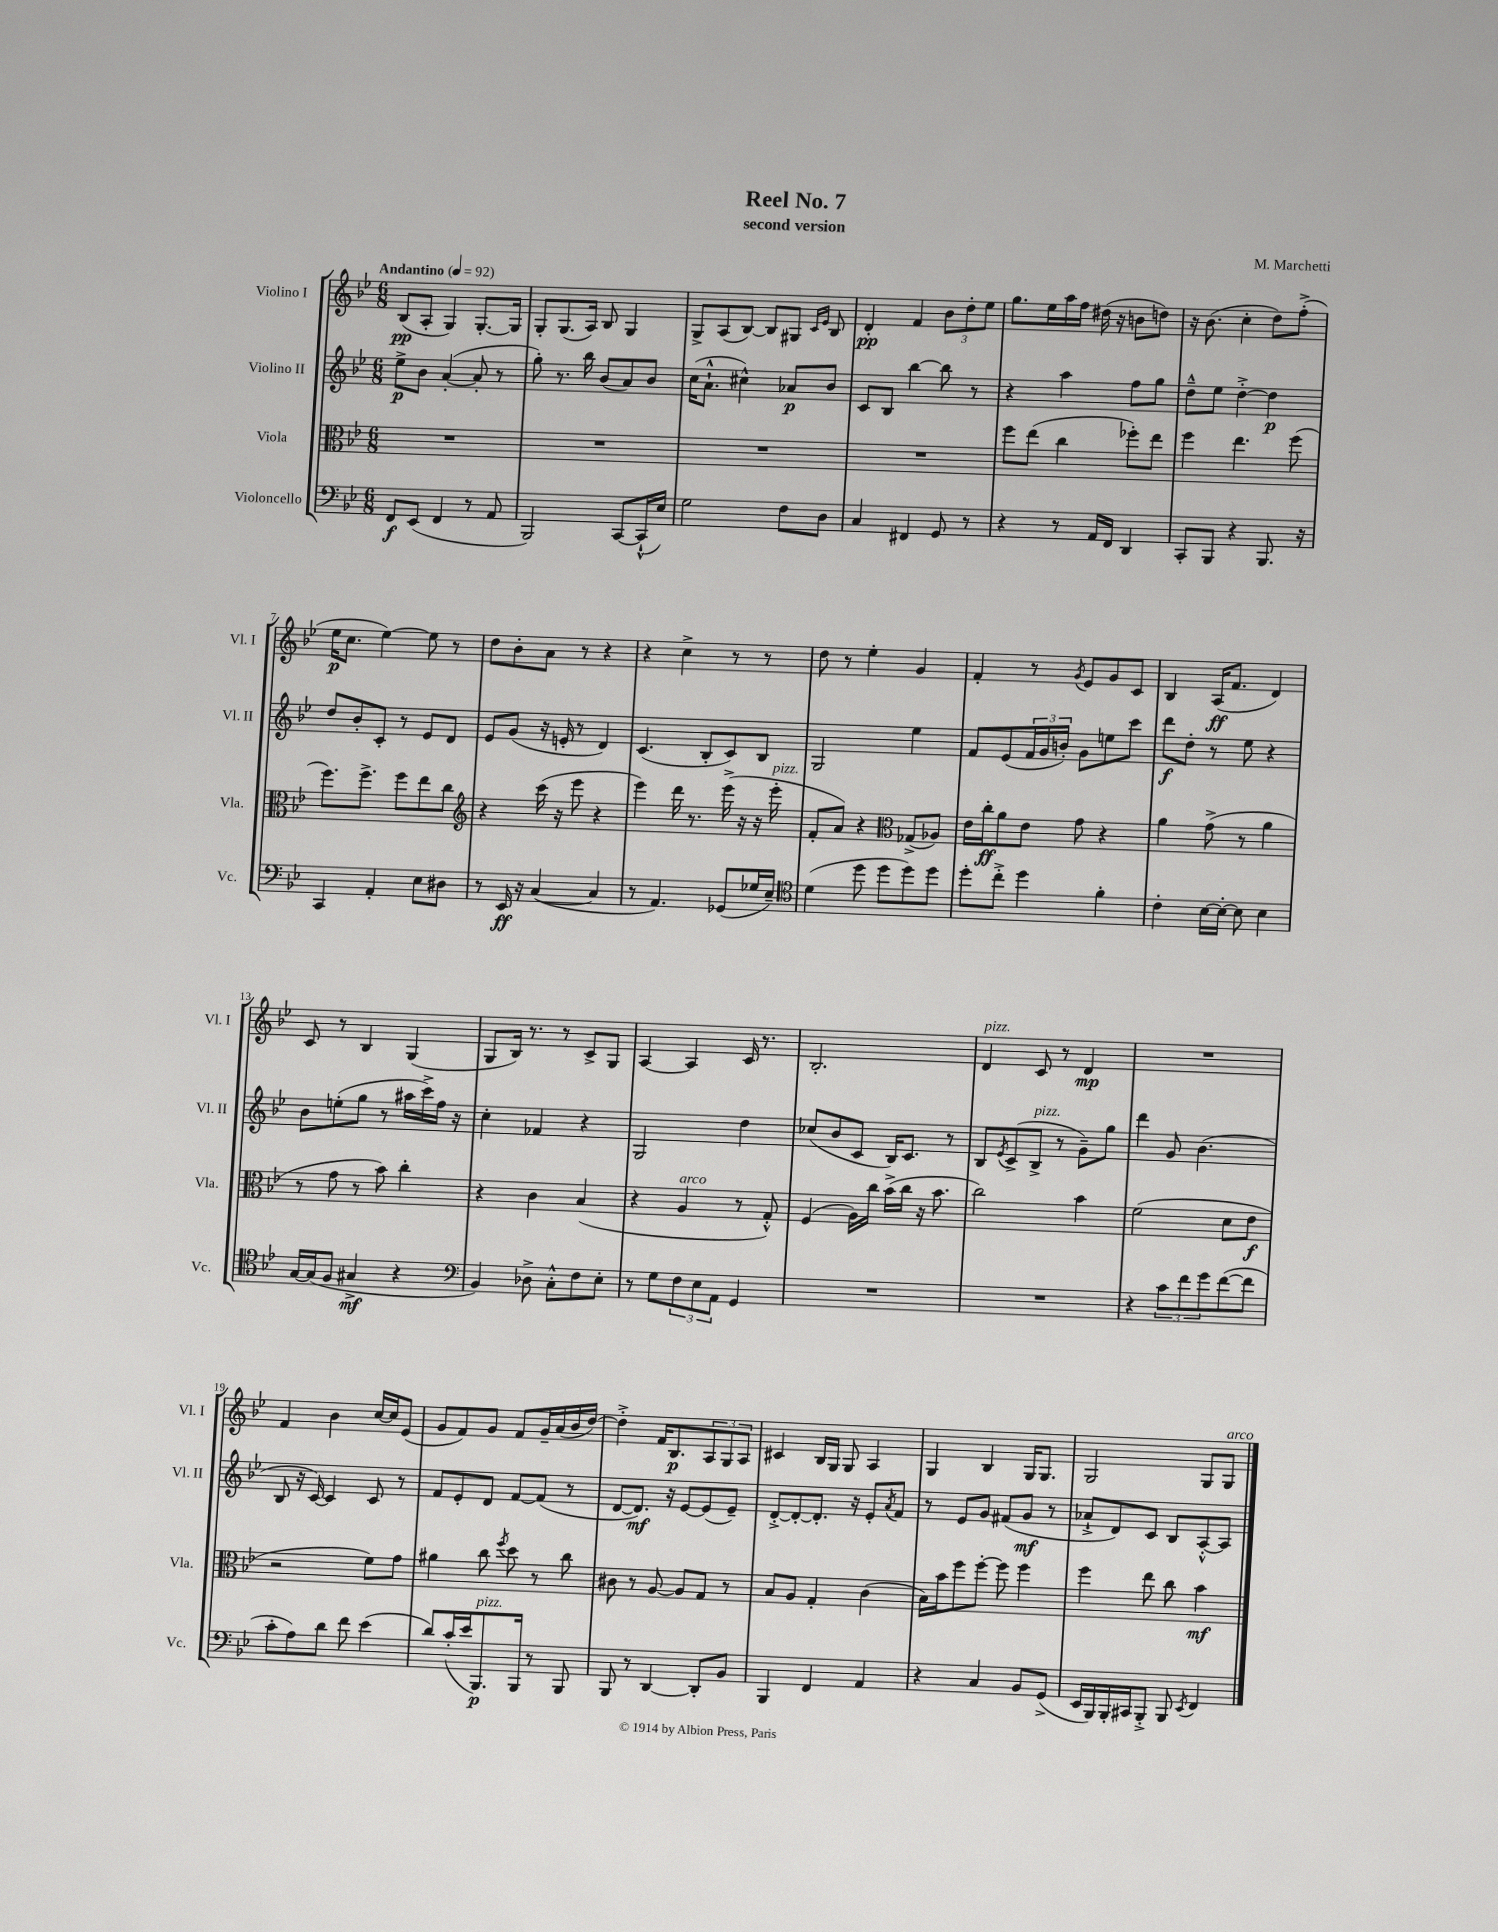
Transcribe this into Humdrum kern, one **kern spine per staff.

**kern	**dynam	**kern	**dynam	**kern	**dynam	**kern	**dynam
*part4	*part4	*part3	*part3	*part2	*part2	*part1	*part1
*staff4	*staff4	*staff3	*staff3	*staff2	*staff2	*staff1	*staff1
*I"Violoncello	*	*I"Viola	*	*I"Violino II	*	*I"Violino I	*
*I'Vc.	*	*I'Vla.	*	*I'Vl. II	*	*I'Vl. I	*
*clefF4	*	*clefC3	*	*clefG2	*	*clefG2	*
*k[b-e-]	*	*k[b-e-]	*	*k[b-e-]	*	*k[b-e-]	*
*M6/8	*	*M6/8	*	*M6/8	*	*M6/8	*
*MM92	*	*MM92	*	*MM92	*	*MM92	*
=1	=1	=1	=1	=1	=1	=1	=1
!	!	!	!	!	!	!LO:TX:a:B:t=Andantino	!
8FF/L	f	2.r	.	8ee-^\L	p	(8B-/L	pp
(8EE-/J	.	.	.	8b-\J	.	8A'/J	.
4FF/	.	.	.	([4a'/	.	4G/)	.
8r	.	.	.	8a'/]	.	[8.G'/L	.
8AA/	.	.	.	8r	.	.	.
.	.	.	.	.	.	16G/Jk]	.
=2	=2	=2	=2	=2	=2	=2	=2
2BBB-/)	.	2.r	.	8gg'\)	.	8G'/L	.
.	.	.	.	8.r	.	(8.G/	.
.	.	.	.	16bb-\	.	16A/Jk)	.
.	.	.	.	(8b-/L	.	8B-/	.
[8CC/L	.	.	.	8a/)	.	4G/	.
(16CC`^^/L]	.	.	.	8b-/J	.	.	.
16E-/JJ)	.	.	.	.	.	.	.
=3	=3	=3	=3	=3	=3	=3	=3
2G\	.	2.r	.	(16cc\KL	.	8G^/L	.
.	.	.	.	8.a`^^\J	.	.	.
.	.	.	.	.	.	(8A/	.
.	.	.	.	4cc#X^^\)	.	[8B-/J)	.
.	.	.	.	.	.	8B-/L]	.
8F\L	.	.	.	8a-X/L	p	8G#X/J	.
.	.	.	.	.	.	16qqc/LL	.
.	.	.	.	.	.	16qqe-/JJ	.
8D\J	.	.	.	8b-/J	.	8B-/	.
=4	=4	=4	=4	=4	=4	=4	=4
4C/	.	2.r	.	8c/L	.	4d'/	pp
.	.	.	.	8B-/J	.	.	.
4FF#X/	.	.	.	[4bb-\	.	4f/	.
8GG/	.	.	.	8bb-\]	.	12b-\L	.
.	.	.	.	.	.	12dd'\	.
8r	.	.	.	8r	.	.	.
.	.	.	.	.	.	12ee-\J	.
=5	=5	=5	=5	=5	=5	=5	=5
4r	.	8ff\L	.	4r	.	8.gg\L	.
.	.	(8ee-\J	.	.	.	.	.
.	.	.	.	.	.	16ee-\L	.
8r	.	4cc\	.	4aa\	.	16aa\	.
.	.	.	.	.	.	16ff\JJ	.
16AA/LL	.	.	.	.	.	(16dd#X\	.
16FF/JJ	.	.	.	.	.	16r	.
4DD/	.	8ff-X'\L)	.	8ff\L	.	8bn\L	.
.	.	8ee-\J	.	8gg\J	.	8ddn\J)	.
=6	=6	=6	=6	=6	=6	=6	=6
8CC'/L	.	4ff\	.	8dd~^^\L	.	16r	.
.	.	.	.	.	.	(8.b-\	.
8BBB-/J	.	.	.	8ee-\J	.	.	.
4r	.	4.ee-\	.	[4dd'^\	.	4cc'\	.
8.BBB-/	.	.	.	4dd\]	p	8dd\L)	.
.	.	(8ff\	.	.	.	(8ff'^\J	.
16r	.	.	.	.	.	.	.
!!LO:LB:g=z
=7	=7	=7	=7	=7	=7	=7	=7
4CC/	.	8.ff\L)	.	8dd/L	.	16ee-\KL	p
.	.	.	.	.	.	8.cc\J	.
.	.	.	.	8b-'/	.	.	.
.	.	8.ff^\J	.	.	.	.	.
4AA'/	.	.	.	8c'/J	.	[4ee-\)	.
.	.	8ff\L	.	8r	.	.	.
8E-\L	.	8ee-\	.	8e-/L	.	8ee-\]	.
8D#X\J	.	8cc\J	.	8d/J	.	8r	.
=8	=8	=8	=8	=8	=8	=8	=8
*	*	*clefG2	*	*	*	*	*
8r	.	4r	.	8e-/L	.	8dd\L	.
16EE-/	ff	.	.	(8g/J	.	8b-'\	.
16r	.	.	.	.	.	.	.
([4C/	.	(16ccc\	.	16r	.	8a\J	.
.	.	16r	.	16en'/	.	.	.
.	.	8eee-\	.	8r	.	8r	.
4C/]	.	4r	.	4d/)	.	4r	.
=9	=9	=9	=9	=9	=9	=9	=9
8r	.	4eee-\)	.	(4.c/	.	4r	.
4.AA/)	.	.	.	.	.	.	.
.	.	16ddd\	.	.	.	4cc^\	.
.	.	8.r	.	.	.	.	.
.	.	.	.	8B-'/L	.	.	.
(8GG-X/L	.	(16eee-^\	.	8c/)	.	8r	.
.	.	16r	.	.	.	.	.
16G-X/L	.	16r	.	8B-/J	.	8r	.
!	!	!LO:TX:a:i:t=pizz.	!	!	!	!	!
16E-~/JJ)	.	16eee-'\	.	.	.	.	.
=10	=10	=10	=10	=10	=10	=10	=10
*clefC4	*	*	*	*	*	*	*
(4d\	.	8f'/L	.	2G/	.	8dd\	.
.	.	8a/J)	.	.	.	8r	.
8dd\	.	4r	.	.	.	4ee-'\	.
8dd\L	.	.	.	.	.	.	.
*	*	*clefC3	*	*	*	*	*
8dd\)	.	(8G-X^/L	.	4ee-\	.	4g/	.
8dd\J	.	8A-X/J)	.	.	.	.	.
=11	=11	=11	=11	=11	=11	=11	=11
8dd'\L	.	16e-\LL	.	8f/L	.	4f'/	.
.	.	16cc'\J	ff	.	.	.	.
8cc'^\J	.	8a\	.	(8e-/	.	.	.
4dd\	.	8e-\J	.	24f/L	.	8r	.
.	.	.	.	24g/	.	.	.
.	.	.	.	24bn'/JJ)	.	.	.
.	.	.	.	.	.	8qg/	.
.	.	8g\	.	8g\L	.	8e-/L	.
4f'\	.	4r	.	8een\	.	8g/	.
.	.	.	.	8ccc\J	.	8c/J	.
=12	=12	=12	=12	=12	=12	=12	=12
4c'\	.	4a\	.	8ddd\L	f	4B-/	.
.	.	.	.	8dd'\J	.	.	.
[16B-\LL	.	(8g^\	.	8r	.	(16A/KL	ff
16B-'\JJ_	.	.	.	.	.	8.f/J	.
8B-\]	.	8r	.	8ee-\	.	.	.
4B-\	.	4a\	.	4r	.	4d/)	.
!!LO:LB:g=z
=13	=13	=13	=13	=13	=13	=13	=13
[16G/LL	.	8r	.	8b-\L	.	8c/	.
(16G/J]	.	.	.	.	.	.	.
8F/J	.	8g\	.	(8een'\	.	8r	.
4G#X^/	mf	8r	.	8gg\J	.	4B-/	.
.	.	8b-\)	.	8r	.	.	.
4r	.	4cc'\	.	16aa#X\LL	.	(4G/	.
.	.	.	.	16ccc^\)	.	.	.
.	.	.	.	16ff\JJ	.	.	.
.	.	.	.	16r	.	.	.
=14	=14	=14	=14	=14	=14	=14	=14
*clefF4	*	*	*	*	*	*	*
4BB-/)	.	4r	.	4cc'\	.	8G/L	.
.	.	.	.	.	.	16B-/Jk)	.
.	.	.	.	.	.	8.r	.
8D-X^\	.	4c\	.	4f-X/	.	.	.
8C'^^\L	.	.	.	.	.	8r	.
8F\	.	(4B-/	.	4r	.	8c^/L	.
8E-'\J	.	.	.	.	.	8G/J	.
=15	=15	=15	=15	=15	=15	=15	=15
8r	.	4r	.	2G/	.	[4A/	.
8G\L	.	.	.	.	.	.	.
!	!	!LO:TX:a:i:t=arco	!	!	!	!	!
12F\	.	4A/	.	.	.	4A/]	.
12E-\	.	.	.	.	.	.	.
12AA\J	.	.	.	.	.	.	.
4GG/	.	8r	.	4dd\	.	16c/	.
.	.	.	.	.	.	8.r	.
.	.	8G'^^/)	.	.	.	.	.
=16	=16	=16	=16	=16	=16	=16	=16
2.r	.	(4F/	.	(8cc-X/L	.	2.B-'/	.
.	.	.	.	8b-/	.	.	.
.	.	16A\LL)	.	8c/J	.	.	.
.	.	16cc\JJ	.	.	.	.	.
.	.	(16b-^\LL	.	16B-/KL)	.	.	.
.	.	16cc\JJ	.	8.c/J	.	.	.
.	.	16r	.	.	.	.	.
.	.	8.b-\	.	.	.	.	.
.	.	.	.	8r	.	.	.
=17	=17	=17	=17	=17	=17	=17	=17
!	!	!	!	!	!	!LO:TX:a:i:t=pizz.	!
2.r	.	2cc\)	.	8B-/L	.	4d/	.
.	.	.	.	8qe-/	.	.	.
.	.	.	.	(8c^/	.	.	.
!	!	!	!	!LO:TX:a:i:t=pizz.	!	!	!
.	.	.	.	8B-^/J	.	8c/	.
.	.	.	.	8r	.	8r	.
.	.	4b-\	.	8g~\L)	.	4d/	mp
.	.	.	.	8gg\J	.	.	.
=18	=18	=18	=18	=18	=18	=18	=18
4r	.	(2f\	.	4ddd\	.	2.r	.
12c\L	.	.	.	8g/	.	.	.
12f\	.	.	.	.	.	.	.
.	.	.	.	(4.b-\	.	.	.
12g\	.	.	.	.	.	.	.
([8f\	.	8d\L	.	.	.	.	.
8f\J]	.	8e-\J	f	.	.	.	.
!!LO:LB:g=z
=19	=19	=19	=19	=19	=19	=19	=19
8c'\L	.	2r	.	8B-/	.	4f/	.
8A\)	.	.	.	16r	.	.	.
.	.	.	.	[16c/)	.	.	.
8d\J	.	.	.	4c/]	.	4b-\	.
8f\	.	.	.	.	.	.	.
(4e-\	.	8f\L)	.	8c/	.	[16cc/LL	.
.	.	.	.	.	.	16cc/J]	.
.	.	8g\J	.	8r	.	(8e-/J	.
=20	=20	=20	=20	=20	=20	=20	=20
8d/L)	.	4a#X\	.	8f/L	.	8g/L	.
(16c'/L	.	.	.	8e-'/	.	8f/)	.
16e-/J	.	.	.	.	.	.	.
!LO:TX:a:i:t=pizz.	!	!	!	!	!	!	!
8.BBB-/)	p	8cc\	.	8d/J	.	8g/J	.
.	.	8qff/	.	.	.	.	.
.	.	8dd\	.	[8f/L	.	8f/L	.
16BBB-/Jk	.	.	.	.	.	.	.
8r	.	8r	.	(8f/J]	.	16g~/L	.
.	.	.	.	.	.	(16a/	.
8BBB-/	.	8cc\	.	8r	.	16b-/	.
.	.	.	.	.	.	[16dd/JJ)	.
=21	=21	=21	=21	=21	=21	=21	=21
8BBB-/	.	8c#X\	.	[8d/L	.	4dd'^\]	.
8r	.	8r	.	8.d/J])	mf	.	.
[4DD/	.	[8A/	.	.	.	16f/KL	.
.	.	.	.	16r	.	8.B-/	p
.	.	8A/L]	.	[8e-/L	.	.	.
8DD'/L]	.	8G/J	.	(8e-/]	.	12A/	.
.	.	.	.	.	.	12G/	.
8BB-/J	.	8r	.	8e-~/J)	.	.	.
.	.	.	.	.	.	12A/J	.
=22	=22	=22	=22	=22	=22	=22	=22
4BBB-/	.	8B-/L	.	[8d'^/L	.	4c#X/	.
.	.	8A/J	.	8d'/_	.	.	.
4FF/	.	4G'/	.	8.d'/J]	.	16B-/LL	.
.	.	.	.	.	.	16G/JJ	.
.	.	.	.	.	.	8G/	.
.	.	.	.	16r	.	.	.
4AA/	.	(4c\	.	8e-'/L	.	4A/	.
.	.	.	.	8qa/	.	.	.
.	.	.	.	8f/J	.	.	.
=23	=23	=23	=23	=23	=23	=23	=23
4r	.	16B-\LL)	.	8r	.	4G/	.
.	.	16b-\J	.	.	.	.	.
.	.	8ff\	.	8e-/L	.	.	.
4C/	.	[8ff'\J	.	8g/J	.	4B-/	.
.	.	8ff\]	.	(8f#X/L	.	.	.
8BB-/L	.	4ff\	.	8g/J	mf	16G/KL	.
.	.	.	.	.	.	8.G/J	.
(8GG^/J	.	.	.	8r	.	.	.
=24	=24	=24	=24	=24	=24	=24	=24
16EE-/LL	.	4ff\	.	8a-X`^/L	.	2G/	.
16BBB-/)	.	.	.	.	.	.	.
16BBB-'/	.	.	.	8d/)	.	.	.
16CC#X/J	.	.	.	.	.	.	.
8BBB-'^/J	.	8ee-\	.	8c/J	.	.	.
8BBB-/	.	8cc\	.	8B-/L	.	.	.
8qEE-/	.	.	.	.	.	.	.
4FF/	.	4b-\	mf	[8A'^^/	.	8G/L	.
!	!	!	!	!	!	!LO:TX:a:i:t=arco	!
.	.	.	.	8A/J]	.	8G/J	.
==	==	==	==	==	==	==	==
*-	*-	*-	*-	*-	*-	*-	*-
